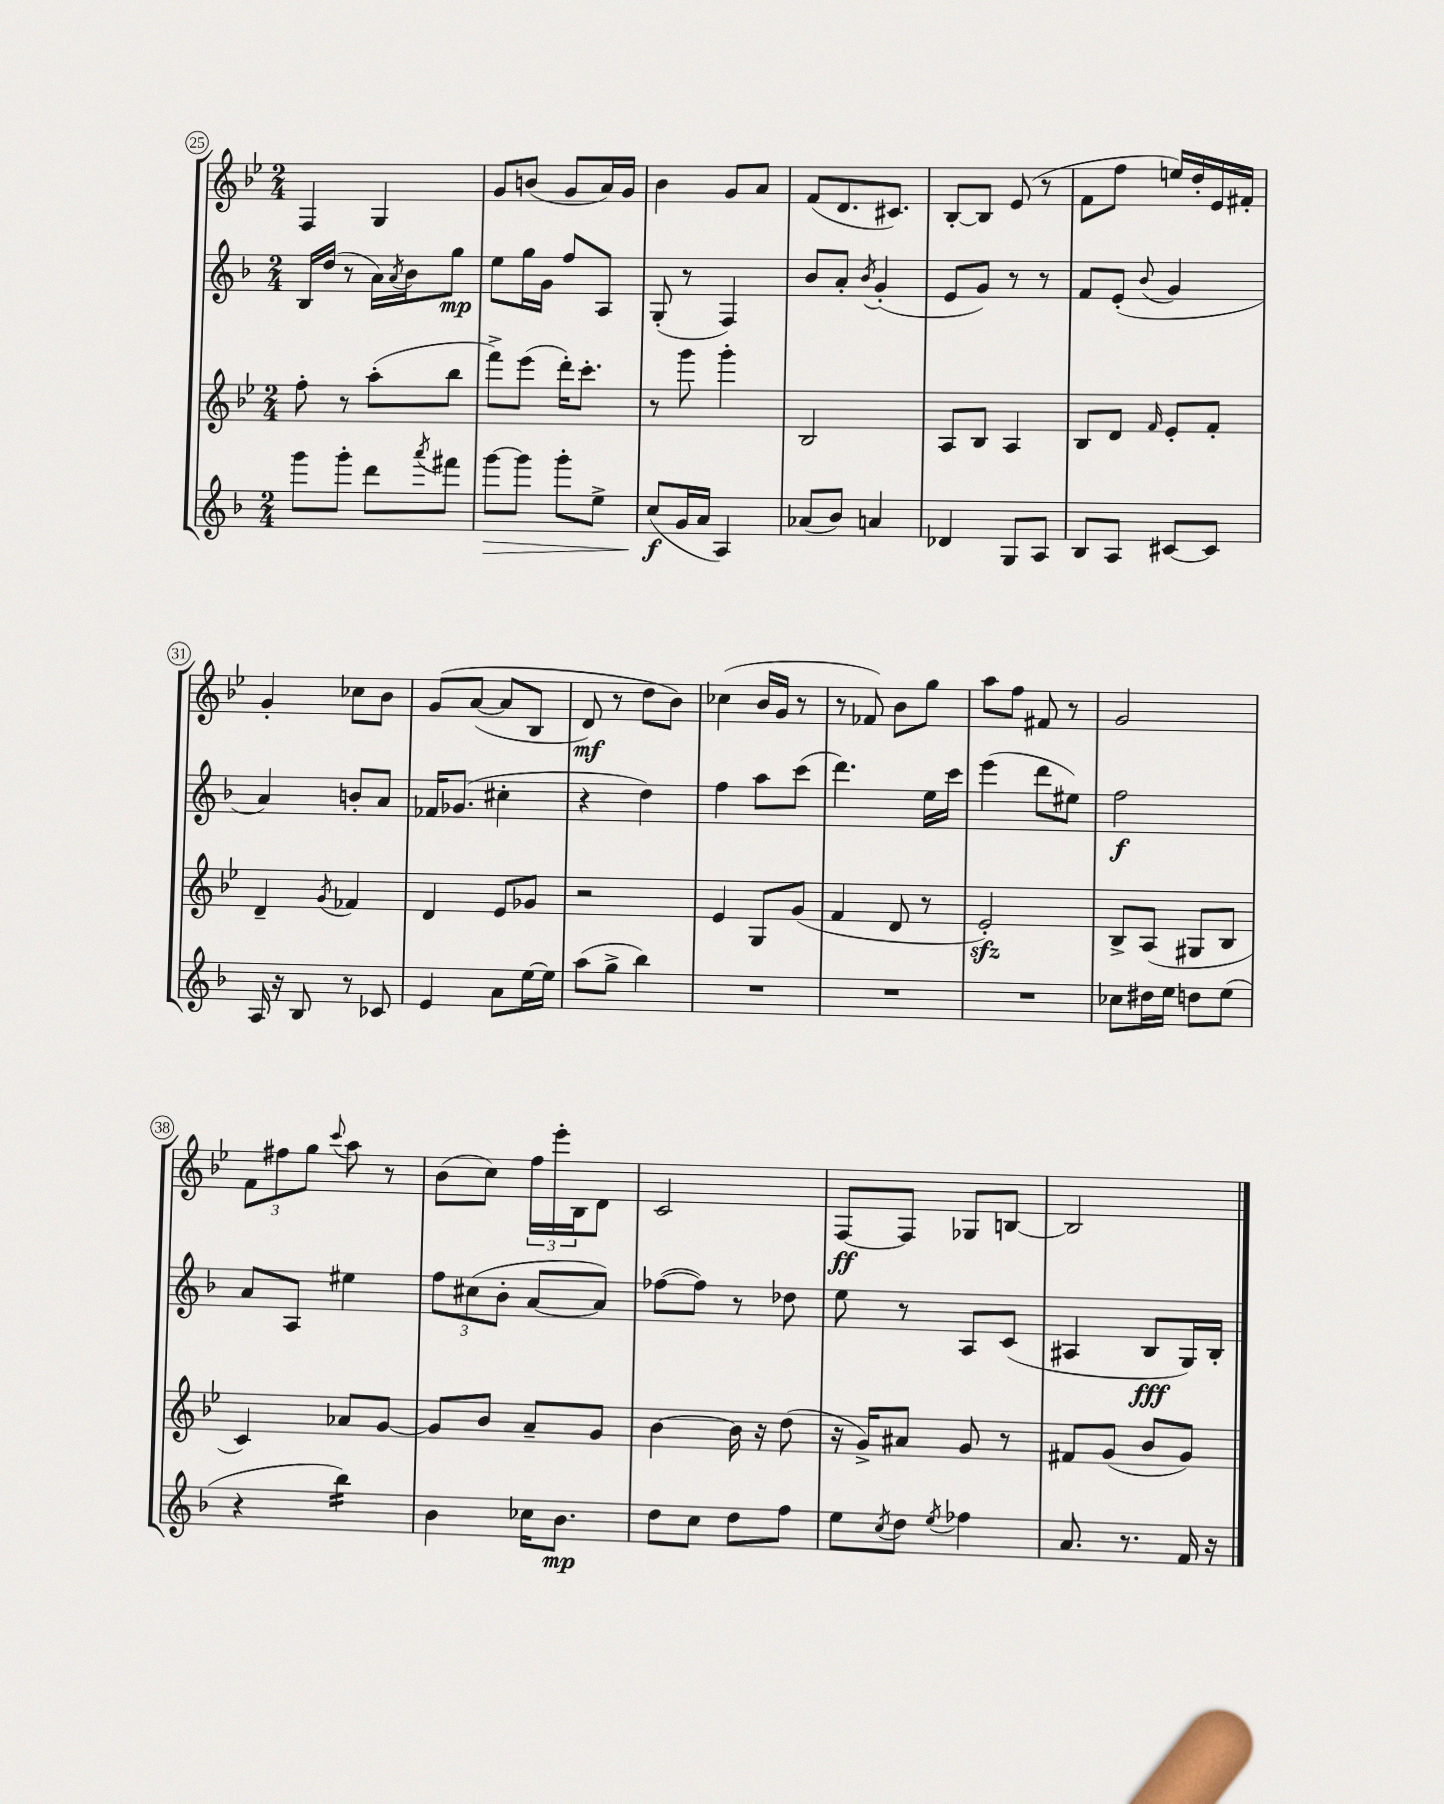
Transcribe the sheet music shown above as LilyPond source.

<<
\new StaffGroup <<
\new Staff = "s0" {
    \clef treble \key bes \major \numericTimeSignature \time 2/4
    f4 g4 |
    g'8 b'8( g'8 a'16) g'16 |
    bes'4 g'8 a'8 |
    f'8( d'8. cis'8.) |
    bes8~-. bes8 ees'8( r8 |
    f'8 f''8 e''16) d''16-. ees'16 fis'16-. |
    g'4-. ces''8 bes'8 |
    g'8\( a'8~( a'8 bes8 |
    d'8\mf) r8 d''8 bes'8\) |
    ces''4( bes'16 g'16 r8 |
    r8 fes'8) bes'8 g''8 |
    a''8 f''8 fis'8 r8 |
    g'2 |
    \tuplet 3/2 { f'8 fis''8 g''8 } \appoggiatura { c'''8 } a''8 r8 |
    bes'8( c''8) \tuplet 3/2 { f''16 ees'''16-. bes16 } d'8 |
    c'2 |
    f8~\ff f8 ges8 b8~ |
    b2 \bar "|." |
}
\new Staff = "s1" {
    \clef treble \key f \major \numericTimeSignature \time 2/4
    bes16 d''16( r8 a'16) \acciaccatura { a'8 } bes'16 g''8\mp |
    e''8 g''16 g'16 f''8 a8 |
    g8-.( r8 f4) |
    bes'8 a'8-. \acciaccatura { bes'8 } g'4-.( |
    e'8 g'8) r8 r8 |
    f'8 e'8-.( \appoggiatura { bes'8 } g'4 |
    a'4) b'8-. a'8 |
    fes'16 ges'8.( cis''4-. |
    r4 d''4) |
    f''4 a''8 c'''8( |
    d'''4.) e''16 c'''16 |
    e'''4( d'''8 eis''8) |
    f''2\f |
    a'8 a8 eis''4 |
    \tuplet 3/2 { f''8 cis''8( bes'8-. } a'8~ a'8) |
    fes''8~( fes''8) r8 des''8 |
    e''8 r8 a8 c'8( |
    ais4 bes8\fff g16) bes16-. \bar "|." |
}
\new Staff = "s2" {
    \clef treble \key bes \major \numericTimeSignature \time 2/4
    f''8-. r8 a''8-.( bes''8 |
    f'''8->) ees'''8( d'''16-.) c'''8.-. |
    r8 g'''8 g'''4-. |
    bes2 |
    a8 bes8 a4 |
    bes8 d'8 \grace { f'16 } ees'8-. f'8-. |
    d'4-- \acciaccatura { g'8 } fes'4 |
    d'4 ees'8 ges'8 |
    r2 |
    ees'4 g8 g'8( |
    f'4 d'8 r8 |
    ees'2-.\sfz) |
    bes8-> a8( gis8 bes8 |
    c'4) aes'8 g'8~ |
    g'8 bes'8 a'8-- g'8 |
    bes'4~ bes'16 r16 d''8( |
    r16 g'16->) ais'8 g'8 r8 |
    fis'8 g'8( bes'8 g'8) \bar "|." |
}
\new Staff = "s3" {
    \clef treble \key f \major \numericTimeSignature \time 2/4
    g'''8 g'''8-. d'''8 \acciaccatura { a'''8 } fis'''8 |
    g'''8~\> g'''8 g'''8-. e''8-> |
    c''8\f\!( g'16 a'16 a4) |
    aes'8( bes'8) a'4 |
    des'4 g8 a8 |
    bes8 a8 cis'8~ cis'8 |
    a16 r16 bes8 r8 ces'8 |
    e'4 a'8 e''16~ e''16 |
    a''8( g''8-> bes''4) |
    R2 |
    R2 |
    R2 |
    ces''8 dis''16 e''16 d''8 e''8( |
    r4 bes''4:16) |
    bes'4 ces''16 bes'8.\mp |
    d''8 c''8 d''8 f''8 |
    e''8 \acciaccatura { c''8 } d''8 \acciaccatura { e''8 } fes''4 |
    a'8. r8. f'16 r16 \bar "|." |
}
>>
>>
\layout { \context { \Score currentBarNumber = #25 \override BarNumber.stencil = #(make-stencil-circler 0.1 0.3 ly:text-interface::print) } }
